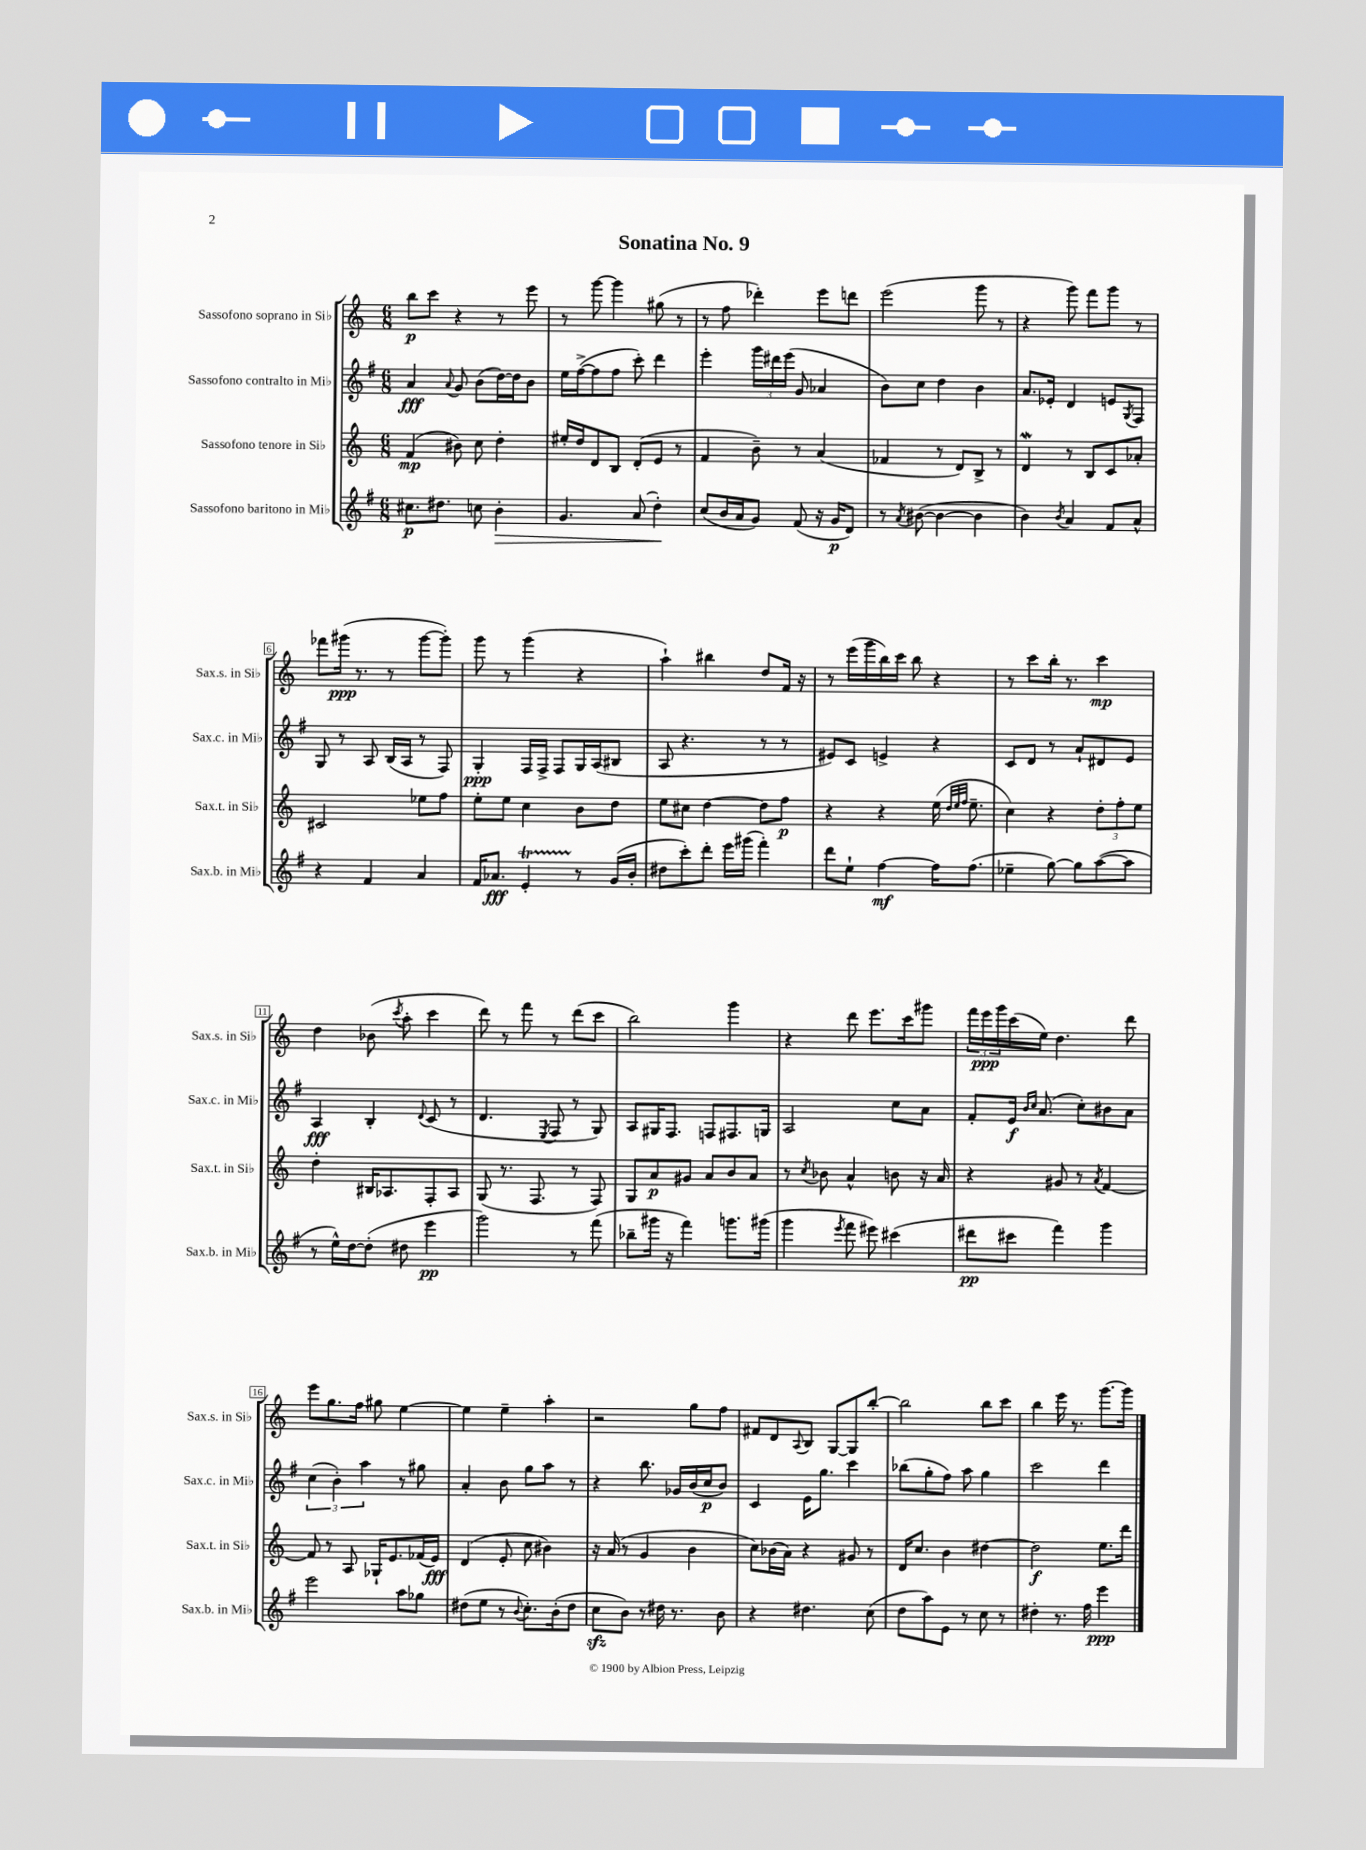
\header { title = "Sonatina No. 9" }
<<
\new StaffGroup <<
\new Staff = "s0" \with { instrumentName = "Sassofono soprano in Sib" shortInstrumentName = "Sax.s. in Sib" } {
    \clef treble \key c \major \numericTimeSignature \time 6/8
    b''8\p c'''8 r4 r8 e'''8 |
    r8 g'''8~ g'''4 gis''8( r8 |
    r8 f''8 des'''4-.) e'''8 d'''8 |
    e'''2( g'''8 r8 |
    r4 g'''8) f'''8 g'''8 r8 |
    fes'''8 gis'''16\ppp( r8. r8 gis'''8~ gis'''8-.) |
    g'''8 r8 g'''4( r4 |
    a''4-!) bis''4 d''8 f'16 r16 |
    r8 e'''16( g'''16 b''16) c'''16 b''8 r4 |
    r8 c'''8 b''16-. r8. c'''4\mp |
    d''4 bes'8( \acciaccatura { c'''8 } a''8-. c'''4 |
    d'''8) r8 f'''8 r8 d'''8( c'''8 |
    b''2) g'''4 |
    r4 d'''8 e'''8. c'''16 gis'''8 |
    \tuplet 3/2 { f'''16 e'''16\ppp g'''16 } c'''16( e''16) d''4. d'''8 |
    e'''8 g''8. f''16 gis''8 e''4~ |
    e''4 e''4-- a''4-. |
    r2 g''8 f''8 |
    fis'8 d'8 \appoggiatura { a8 } b8 g8~ g8 b''8~-. |
    b''2 b''8 c'''8 |
    b''4 e'''16 r8. g'''8.~ g'''16 \bar "|." |
}
\new Staff = "s1" \with { instrumentName = "Sassofono contralto in Mib" shortInstrumentName = "Sax.c. in Mib" } {
    \clef treble \key g \major \numericTimeSignature \time 6/8
    a'4\fff \appoggiatura { a'8 } g'8 b'8( d''16~) d''16 b'8 |
    e''16 fis''16~->( fis''8 fis''8 c'''8-.) d'''4 |
    e'''4-. \tuplet 3/2 { g'''16 dis'''16 e'''16( } g'8 aes'4 |
    b'8) c''8 d''4 b'4 |
    a'8. ees'16-. d'4 e'8 \acciaccatura { g8 } fis8 |
    g8 r8 a8 b16( a16 r8 fis8) |
    g4-.\ppp fis16 fis16-> fis8 g16 a16( bis8 |
    a8 r4. r8 r8 |
    eis'8) c'8 e'4-> r4 |
    c'8 d'8 r8 a'8-! dis'8 e'8 |
    a4\fff b4-. \appoggiatura { d'8 } c'8( r8 |
    d'4. \acciaccatura { e8 } fis8 r8 g8) |
    a8 gis16 fis8. f8 fis8. g16 |
    a2 c''8 a'8 |
    fis'8-. e'16\f \grace { b'16 c''16 } a'8.( c''8-.) bis'8 a'8 |
    \tuplet 3/2 { c''4( b'4-.) a''4 } r8 gis''8 |
    a'4-. b'8 g''8 a''8 r8 |
    r4 b''8. ges'16 b'16( c''16\p b'8) |
    c'4 e'16 g''8. c'''4 |
    bes''8( g''8-. fis''8) a''8 g''4 |
    c'''2 d'''4 \bar "|." |
}
\new Staff = "s2" \with { instrumentName = "Sassofono tenore in Sib" shortInstrumentName = "Sax.t. in Sib" } {
    \clef treble \key c \major \numericTimeSignature \time 6/8
    f'4\mp( bis'8) c''8 d''4-. |
    eis''16-. d''16 d'8 b8 d'8-.( e'8 r8 |
    f'4 b'8--) r8 a'4( |
    fes'4 r8 d'8) b8-> r8 |
    d'4\mordent r8 b8 c'8 aes'8-. |
    cis'2 ees''8 f''8 |
    e''8-. e''8 c''4 b'8 d''8 |
    e''8 cis''8 d''4~ d''8 f''8\p |
    r4 r4 e''16( \grace { d''32 e''32 f''32 } e''8.-- |
    c''4) r4 \tuplet 3/2 { d''8-. f''8-. e''8 } |
    d''4-. bis16 aes8. f8-. aes8 |
    g8( r8. f8. r8 f8) |
    g8 a'8\p gis'8 a'8 b'8 a'8 |
    r8 \acciaccatura { c''8 } bes'8 a'4-^ b'8 r16 a'16 |
    r4 gis'8 r8 \acciaccatura { a'8 } f'4~ |
    f'8 r8 a8 ges16-! e'8. fes'16( e'16\fff) |
    d'4( e'8-. c''8 bis'4) |
    r16 a'16( r8 g'4 b'4 |
    c''8) bes'16( a'16) r4 gis'8 r8 |
    d'16 c''8. b'4 dis''4~ |
    dis''2\f e''8. d'''16 \bar "|." |
}
\new Staff = "s3" \with { instrumentName = "Sassofono baritono in Mib" shortInstrumentName = "Sax.b. in Mib" } {
    \clef treble \key g \major \numericTimeSignature \time 6/8
    cis''8.\p dis''8. c''8 b'4-.\> |
    g'4. a'8( d''4-.\!) |
    c''8( b'16 a'16 g'8) fis'8( r16 g'16\p d'8) |
    r8 \acciaccatura { a'8 } bis'8~( bis'4~ bis'4 |
    b'4) \acciaccatura { b'8 } a'4 fis'8 a'8-^ |
    r4 fis'4 a'4 |
    fis'16 aes'8.\fff e'4-.\startTrillSpan r8\stopTrillSpan g'16( b'16-. |
    dis''8 c'''8-.) d'''8-. e'''16 gis'''16( fis'''4-.) |
    d'''8 e''8-! fis''4~\mf fis''16 fis''8.( |
    ees''4-- g''8~) g''8 a''8~( a''8 |
    r8 e''16-^) d''16~ d''8-.( dis''8 e'''4\pp |
    g'''2) r8 fis'''8( |
    bes''8-- gis'''16 r16 fis'''4) g'''8. gis'''16( |
    g'''4 \acciaccatura { e'''8 } fis'''8 eis'''8) cis'''4( |
    dis'''8\pp cis'''8 fis'''4) g'''4 |
    e'''2 a''8 ges''8 |
    dis''8( e''8 r8 \appoggiatura { b'8 } c''8.-.) b'16-.( dis''8 |
    c''8\sfz b'8) r8 dis''16 r8. b'8 |
    r4 dis''4. c''8( |
    d''8 a''8) e'8 r8 c''8 r8 |
    dis''4-. r8. fis''16 e'''4\ppp \bar "|." |
}
>>
>>
\layout { \context { \Score \override BarNumber.stencil = #(make-stencil-boxer 0.1 0.3 ly:text-interface::print) } }
